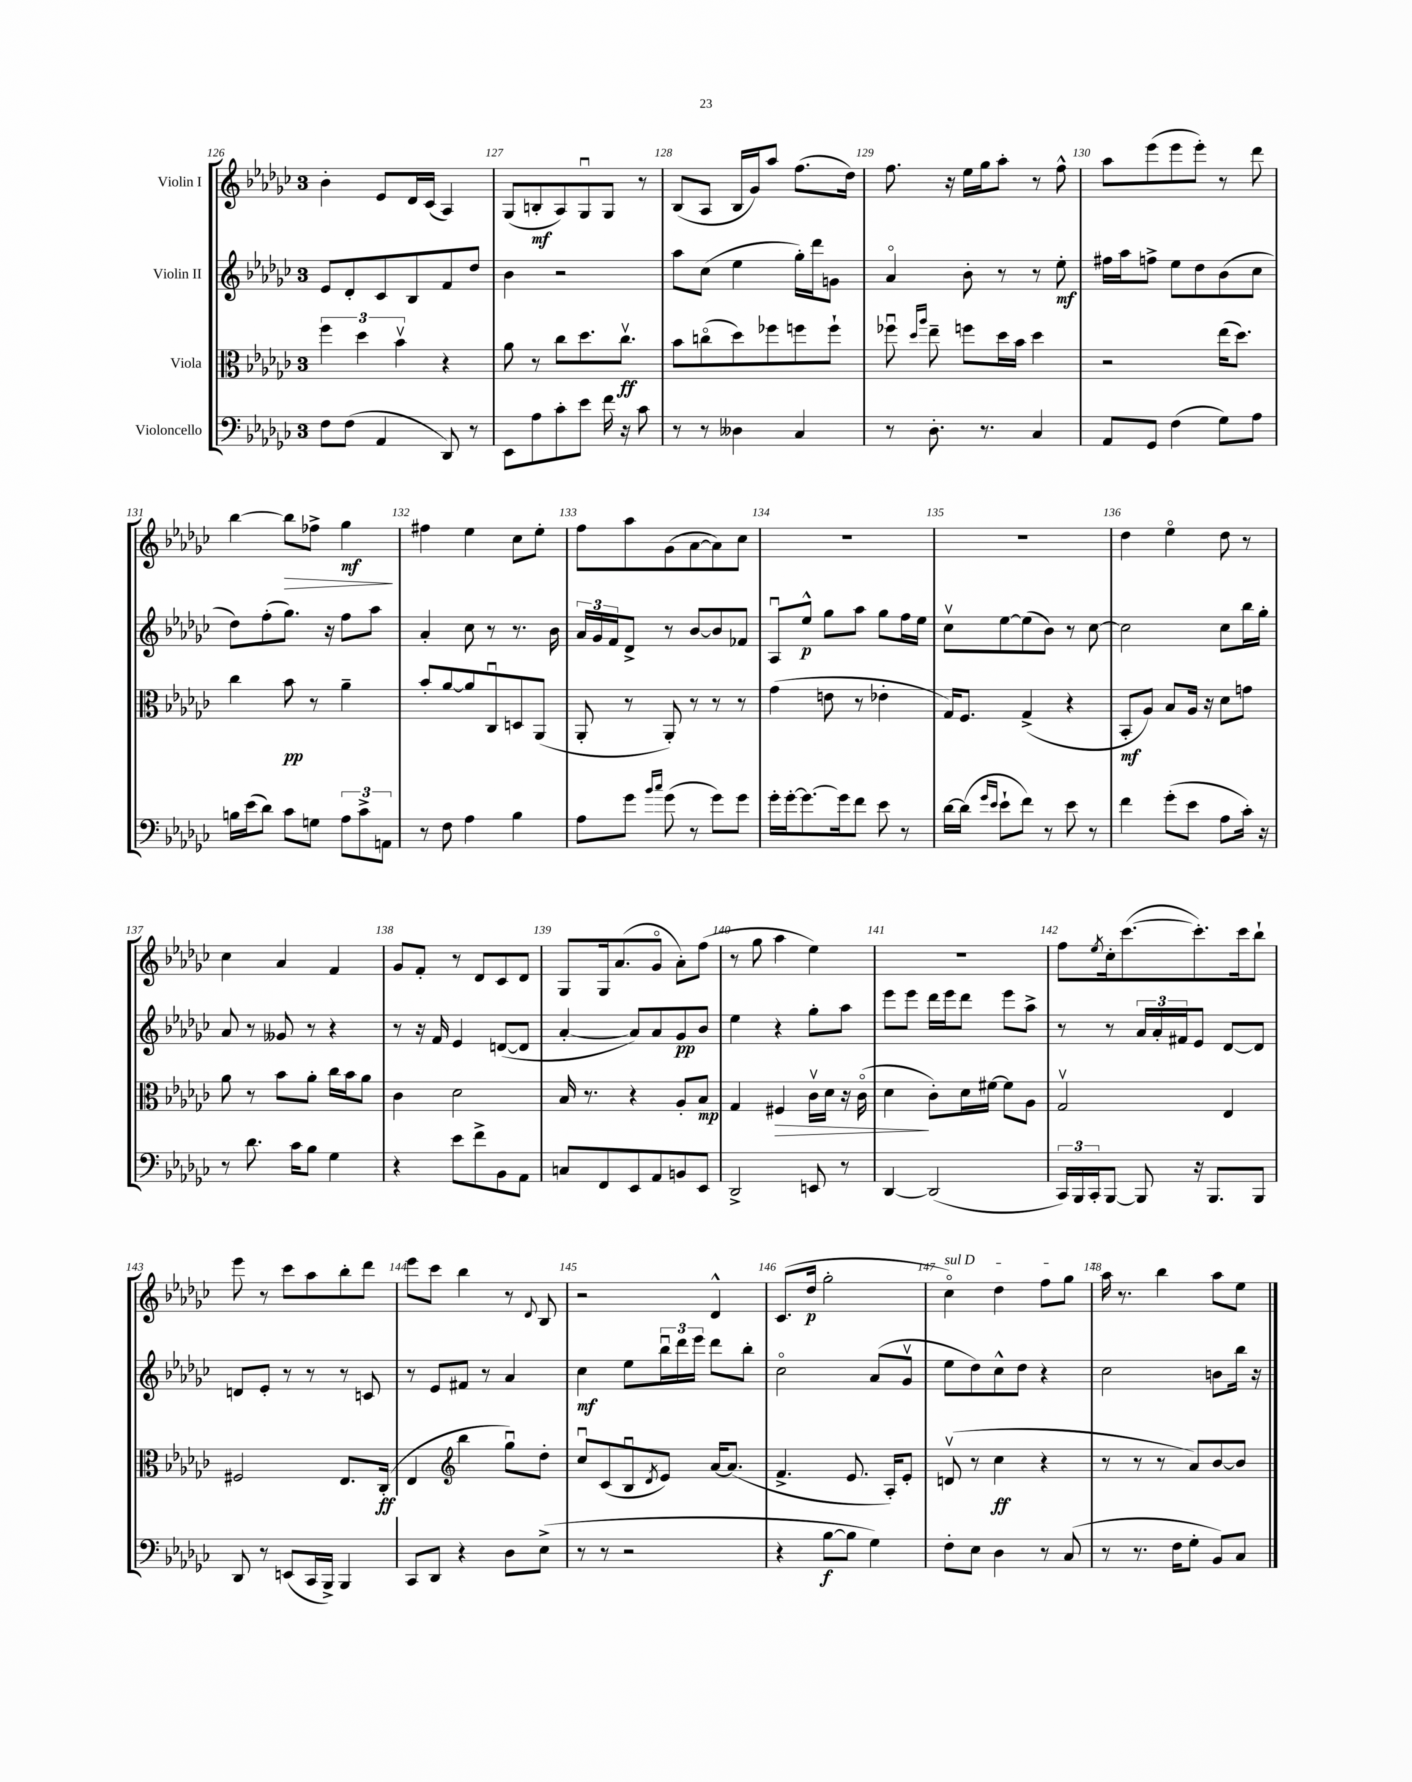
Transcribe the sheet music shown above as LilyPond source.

<<
\new StaffGroup <<
\new Staff = "s0" \with { instrumentName = "Violin I" } {
    \clef treble \key ges \major \once \override Staff.TimeSignature.style = #'single-digit \time 3/4
    bes'4-. ees'8 des'16 ces'16( aes4) |
    ges8( b8-.\mf aes8) ges8\downbow ges8 r8 |
    bes8( aes8 bes16 ges'16) aes''8 f''8.( des''16) |
    f''8. r16 ees''16 ges''16 aes''8-. r8 f''8-^ |
    aes''8 ees'''8( ees'''8 ees'''8-.) r8 des'''8 |
    bes''4~ bes''8\> fes''8-> ges''4\mf\! |
    fis''4 ees''4 ces''8 ees''8-. |
    f''8 aes''8 ges'8( aes'8~ aes'8) ces''8 |
    R2. |
    R2. |
    des''4 ees''4\flageolet des''8 r8 |
    ces''4 aes'4 f'4 |
    ges'8 f'8-. r8 des'8 ces'8 des'8 |
    ges8 ges16 aes'8.( ges'8\flageolet aes'8-.) f''8( |
    r8 ges''8 aes''4 ees''4) |
    R2. |
    f''8 \acciaccatura { ees''8 } ces''16-. ces'''8.~( ces'''8.-.) ces'''16 bes''8-! |
    ees'''8 r8 ces'''8 aes''8 bes''8-. des'''8 |
    ees'''8 ces'''8 bes''4 r8 \appoggiatura { des'8 } bes8 |
    r2 des'4-^ |
    ces'8.( des''16\p ges''2-. |
    \once \override TextSpanner.bound-details.left.text = \markup { \italic "sul D" } ces''4\flageolet\startTextSpan) des''4 f''8 ges''8 |
    aes''16\stopTextSpan r8. bes''4 aes''8 ees''8 \bar "|." |
}
\new Staff = "s1" \with { instrumentName = "Violin II" } {
    \clef treble \key ges \major \once \override Staff.TimeSignature.style = #'single-digit \time 3/4
    ees'8 des'8-. ces'8 bes8 f'8 des''8 |
    bes'4 r2 |
    aes''8 ces''8( ees''4 ges''16-.) des'''16 g'8 |
    aes'4\flageolet bes'8-. r8 r8 ees''8-.\mf |
    fis''16 aes''16 f''8-> ees''8 des''8 bes'8( ces''8 |
    des''8) f''8-.( ges''8.) r16 f''8 aes''8 |
    aes'4-. ces''8 r8 r8. bes'16 |
    \tuplet 3/2 { aes'16 ges'16 f'16 } des'8-> r8 bes'8~ bes'8 fes'8 |
    aes8\downbow ees''8-^\p ges''8 aes''8 ges''8 f''16 ees''16 |
    ces''8\upbow ees''8~ ees''8( bes'8) r8 ces''8~ |
    ces''2 ces''8 bes''16 ges''16-. |
    aes'8 r8 geses'8 r8 r4 |
    r8 r16 f'16 ees'4 d'8~( d'8 |
    aes'4~-. aes'8) aes'8 ges'8\pp bes'8 |
    ees''4 r4 ges''8-. aes''8 |
    ees'''8 ees'''8 des'''16 ees'''16 des'''8 ees'''8 aes''8-> |
    r8 r8 \tuplet 3/2 { aes'16 aes'16-. fis'16 } ees'8 des'8~ des'8 |
    d'8 ees'8-. r8 r8 r8 c'8 |
    r8 ees'8 fis'8 r8 aes'4 |
    ces''4\mf ees''8 \tuplet 3/2 { bes''16\downbow des'''16 ees'''16 } des'''8 bes''8-. |
    ces''2\flageolet aes'8( ges'8\upbow |
    ees''8 des''8) ces''8-^ des''8 r4 |
    ces''2 b'8 bes''16 r16 \bar "|." |
}
\new Staff = "s2" \with { instrumentName = "Viola" } {
    \clef alto \key ges \major \once \override Staff.TimeSignature.style = #'single-digit \time 3/4
    \tuplet 3/2 { f''4 des''4 bes'4\upbow } r4 |
    aes'8 r8 ces''8 des''8. ces''8.\upbow\ff |
    bes'8 c''8\flageolet( des''8) fes''8 f''8 f''8-! |
    fes''8\downbow \grace { des''16 aes''16 } ees''8-- f''8 des''16 bes'16 des''4 |
    r2 ees''16( des''8.) |
    ces''4 bes'8\pp r8 aes'4-- |
    bes'8-. aes'8~ aes'8 ces8\downbow d8 aes,8( |
    aes,8-. r8 aes,8-.) r8 r8 r8 |
    ges'4( e'8 r8 ees'4-. |
    ges16) f8. ges4->( r4 |
    bes,8-.\mf aes8) bes8 aes16 r16 des'8 g'8 |
    aes'8 r8 bes'8 aes'8-. ces''16 bes'16 aes'8 |
    ces'4 des'2 |
    bes16 r8. r4 aes8-. bes8\mp |
    ges4 fis4\> ces'16\upbow des'16 r16 ces'16\flageolet( |
    des'4\! ces'8-.) des'16 fis'16~ fis'8 aes8 |
    ges2\upbow ees4 |
    fis2 ees8. ces16-.\ff( |
    ees4 \clef treble bes''4 ges''8\downbow) des''8-. |
    ces''8\downbow ces'8( bes8\downbow \acciaccatura { des'8 } ees'8) aes'16~ aes'8.( |
    f'4.-> ees'8. aes16-.) ees'8-. |
    d'8\upbow( r8 ces''4\ff r4 |
    r8 r8 r8 aes'8) bes'8~ bes'8 \bar "|." |
}
\new Staff = "s3" \with { instrumentName = "Violoncello" } {
    \clef bass \key ges \major \once \override Staff.TimeSignature.style = #'single-digit \time 3/4
    f8 f8( aes,4 des,8) r8 |
    ees,8 aes8 ces'8-. ees'8 f'16 r16 ces'8 |
    r8 r8 deses4 ces4 |
    r8 des8.-. r8. ces4 |
    aes,8 ges,8 f4( ges8) aes8 |
    b16 ees'16( des'8) ces'8 g8 \tuplet 3/2 { aes8 ces'8-> a,8 } |
    r8 f8 aes4 bes4 |
    aes8 ges'8 \grace { bes'16 ces''16 } ges'8( r8 ges'8) ges'8 |
    ges'16-. ges'16~-. ges'8.~ ges'16 f'8 ees'8 r8 |
    des'16~ des'16( \grace { ges'16 ees'16 } ees'8-! f'8) r8 ees'8 r8 |
    f'4 ges'8-.( ees'8 aes8 ces'16-.) r16 |
    r8 des'8. ces'16 bes8 ges4 |
    r4 ees'8 f'8-> bes,8 aes,8 |
    c8 f,8 ees,8 aes,8 b,8 ees,8 |
    des,2-> e,8 r8 |
    des,4~ des,2( |
    \tuplet 3/2 { ces,16) bes,,16 ces,16-. } bes,,8~ bes,,8 r16 bes,,8. bes,,8 |
    des,8 r8 e,8( ces,16 bes,,16->) bes,,4 |
    ces,8 des,8 r4 des8 ees8->( |
    r8 r8 r2 |
    r4 bes8~\f bes8 ges4) |
    f8-. ees8 des4 r8 ces8( |
    r8 r8. f16 ges8-. bes,8) ces8 \bar "|." |
}
>>
>>
\layout { \context { \Score currentBarNumber = #126 \override BarNumber.break-visibility = ##(#f #t #t) barNumberVisibility = #all-bar-numbers-visible } }
